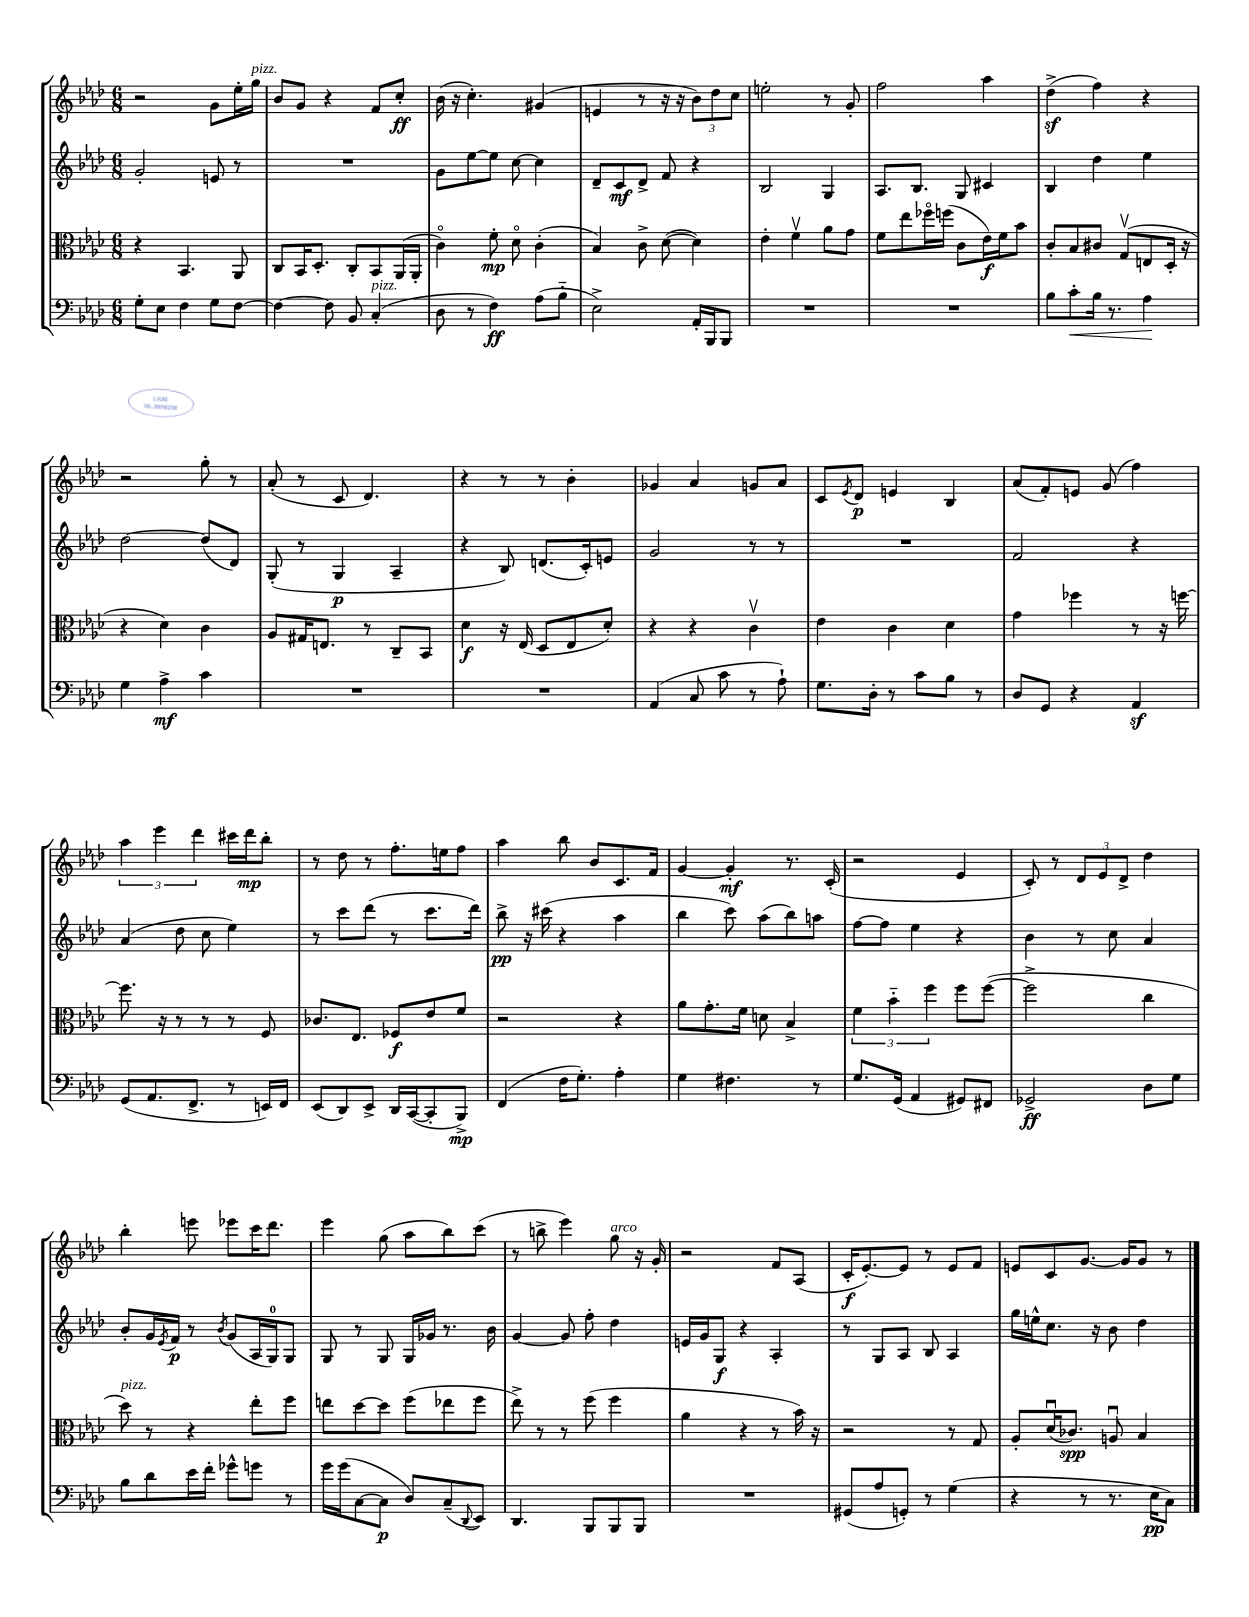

**kern	**dynam	**kern	**dynam	**kern	**dynam	**kern	**dynam
*part4	*part4	*part3	*part3	*part2	*part2	*part1	*part1
*staff4	*staff4	*staff3	*staff3	*staff2	*staff2	*staff1	*staff1
*clefF4	*	*clefC3	*	*clefG2	*	*clefG2	*
*k[b-e-a-d-]	*	*k[b-e-a-d-]	*	*k[b-e-a-d-]	*	*k[b-e-a-d-]	*
*M6/8	*	*M6/8	*	*M6/8	*	*M6/8	*
=113	=113	=113	=113	=113	=113	=113	=113
8G'\L	.	4r	.	2g'/	.	2r	.
8E-\J	.	.	.	.	.	.	.
4F\	.	4.BB-/	.	.	.	.	.
8G\L	.	.	.	8en/	.	8g\L	.
[8F\J	.	8AA-/	.	8r	.	16ee-'\L	.
!	!	!	!	!	!	!LO:TX:a:i:t=pizz.	!
.	.	.	.	.	.	16gg\JJ	.
=114	=114	=114	=114	=114	=114	=114	=114
4F\_	.	8C/L	.	2.r	.	8b-/L	.
.	.	16BB-/K	.	.	.	8g/J	.
.	.	8.D-'/J	.	.	.	.	.
8F\]	.	.	.	.	.	4r	.
8BB-/	.	8C'/L	.	.	.	.	.
!LO:TX:a:i:t=pizz.	!	!	!	!	!	!	!
(4C'/	.	8BB-/	.	.	.	8f/L	.
.	.	(16AA-/L	.	.	.	8cc'/J	ff
.	.	16AA-'/JJ	.	.	.	.	.
=115	=115	=115	=115	=115	=115	=115	=115
8D-\	.	4c\)	.	8g\L	.	(16b-\	.
.	.	.	.	.	.	16r	.
8r	.	.	.	[8ee-\	.	4.cc'\)	.
4F\)	ff	8f'\	mp	8ee-\J]	.	.	.
.	.	8d-\	.	[8cc\	.	.	.
(8A-\L	.	(4c'\	.	4cc\]	.	(4g#X/	.
8B-\J	.	.	.	.	.	.	.
=116	=116	=116	=116	=116	=116	=116	=116
2E-^\)	.	4B-/)	.	8d-~/L	.	4en/	.
.	.	.	.	8c/	mf	.	.
.	.	8c^\	.	8d-^/J	.	8r	.
.	.	([8d-\	.	8f/	.	16r	.
.	.	.	.	.	.	16r	.
16AA-'/LL	.	4d-\])	.	4r	.	12b-\L)	.
16BBB-/J	.	.	.	.	.	.	.
.	.	.	.	.	.	12dd-\	.
8BBB-/J	.	.	.	.	.	.	.
.	.	.	.	.	.	12cc\J	.
=117	=117	=117	=117	=117	=117	=117	=117
2.r	.	4e-'\	.	2B-/	.	2een'\	.
.	.	4fv\	.	.	.	.	.
.	.	8a-\L	.	4G/	.	8r	.
.	.	8g\J	.	.	.	8g'/	.
=118	=118	=118	=118	=118	=118	=118	=118
2.r	.	8f\L	.	8.A-/L	.	2ff\	.
.	.	8ee-\	.	.	.	.	.
.	.	.	.	8.B-/J	.	.	.
.	.	16ff-X\L	.	.	.	.	.
.	.	(16ffn\JJ	.	.	.	.	.
.	.	8c\L	.	8G/	.	.	.
.	.	16e-\L)	f	4c#X/	.	4aa-\	.
.	.	16f\J	.	.	.	.	.
.	.	8b-\J	.	.	.	.	.
=119	=119	=119	=119	=119	=119	=119	=119
8B-\L	.	8c'/L	.	4B-/	.	(4dd-z^\	.
!	!LO:HP:b	!	!	!	!	!	!
8c'\	<	8B-/	.	.	.	.	.
16B-\Jk	.	8c#X/J	.	4dd-\	.	4ff\)	.
8.r	.	.	.	.	.	.	.
.	.	(8Gv/L	.	.	.	.	.
4A-\	.	8En/	.	4ee-\	.	4r	.
.	.	16D-'/Jk	.	.	.	.	.
.	.	16r	.	.	.	.	.
.	[	.	.	.	.	.	.
!!LO:LB:g=z
=120	=120	=120	=120	=120	=120	=120	=120
4G\	.	4r	.	[2dd-\	.	2r	.
4A-^\	mf	4d-\)	.	.	.	.	.
4c\	.	4c\	.	(8dd-/L]	.	8gg'\	.
.	.	.	.	8d-/J)	.	8r	.
=121	=121	=121	=121	=121	=121	=121	=121
2.r	.	8A-/L	.	(8G'/	.	(8a-'/	.
.	.	16G#X/K	.	8r	.	8r	.
.	.	8.En/J	.	.	.	.	.
.	.	.	.	4G/	p	8c/	.
.	.	8r	.	.	.	4.d-/)	.
.	.	8C~/L	.	4A-~/	.	.	.
.	.	8BB-/J	.	.	.	.	.
=122	=122	=122	=122	=122	=122	=122	=122
2.r	.	4d-\	f	4r	.	4r	.
.	.	16r	.	8B-/)	.	8r	.
.	.	(16E-/	.	.	.	.	.
.	.	8D-/L	.	(8.dn/L	.	8r	.
.	.	8E-/	.	.	.	4b-'\	.
.	.	.	.	16c'/k)	.	.	.
.	.	8d-'/J)	.	8en/J	.	.	.
=123	=123	=123	=123	=123	=123	=123	=123
(4AA-/	.	4r	.	2g/	.	4g-X/	.
8C/	.	4r	.	.	.	4a-/	.
8c\	.	.	.	.	.	.	.
8r	.	4cv\	.	8r	.	8gn/L	.
8A-`\)	.	.	.	8r	.	8a-/J	.
=124	=124	=124	=124	=124	=124	=124	=124
8.G\L	.	4e-\	.	2.r	.	8c/L	.
.	.	.	.	.	.	8qe-/	.
.	.	.	.	.	.	8d-/J	p
16D-'\Jk	.	.	.	.	.	.	.
8r	.	4c\	.	.	.	4en/	.
8c\L	.	.	.	.	.	.	.
8B-\J	.	4d-\	.	.	.	4B-/	.
8r	.	.	.	.	.	.	.
=125	=125	=125	=125	=125	=125	=125	=125
8D-/L	.	4g\	.	2f/	.	(8a-/L	.
8GG/J	.	.	.	.	.	8f'/)	.
4r	.	4ff-X\	.	.	.	8en/J	.
.	.	.	.	.	.	(8g/	.
4AA-z/	.	8r	.	4r	.	4ff\)	.
.	.	16r	.	.	.	.	.
.	.	[16ffn\	.	.	.	.	.
!!LO:LB:g=z
=126	=126	=126	=126	=126	=126	=126	=126
(8GG/L	.	8.ff\]	.	(4a-/	.	6aa-\	.
8.AA-/	.	.	.	.	.	.	.
.	.	.	.	.	.	6eee-\	.
.	.	16r	.	.	.	.	.
.	.	8r	.	8dd-\	.	.	.
8.FF^/J	.	.	.	.	.	.	.
.	.	.	.	.	.	6ddd-\	.
.	.	8r	.	8cc\	.	.	.
8r	.	8r	.	4ee-\)	.	16ccc#X\LL	.
.	.	.	.	.	.	16ddd-\J	mp
16EEn/LL)	.	8F/	.	.	.	8bb-'\J	.
16FF/JJ	.	.	.	.	.	.	.
=127	=127	=127	=127	=127	=127	=127	=127
(8EE-/L	.	8.c-X/L	.	8r	.	8r	.
8DD-/)	.	.	.	8ccc\L	.	8dd-\	.
.	.	8.E-/J	.	.	.	.	.
8EE-^/J	.	.	.	(8ddd-\J	.	8r	.
16DD-/LL	.	8F-X/L	f	8r	.	8.ff'\L	.
([16CC/J	.	.	.	.	.	.	.
8CC'/]	.	8e-/	.	8.ccc\L	.	.	.
.	.	.	.	.	.	16een\k	.
8BBB-^/J)	mp	8f/J	.	.	.	8ff\J	.
.	.	.	.	16ddd-\Jk)	.	.	.
=128	=128	=128	=128	=128	=128	=128	=128
(4FF/	.	2r	.	8bb-^\	pp	4aa-\	.
.	.	.	.	16r	.	.	.
.	.	.	.	(16ccc#X\	.	.	.
16F\KL	.	.	.	4r	.	8bb-\	.
8.G'\J)	.	.	.	.	.	.	.
.	.	.	.	.	.	8b-/L	.
4A-'\	.	4r	.	4aa-\	.	8.c/	.
.	.	.	.	.	.	16f/Jk	.
=129	=129	=129	=129	=129	=129	=129	=129
4G\	.	8a-\L	.	4bb-\	.	[4g/	.
.	.	8.g'\	.	.	.	.	.
4.F#X\	.	.	.	8ccc\)	.	4g'/]	mf
.	.	16f\Jk	.	.	.	.	.
.	.	8dn\	.	(8aa-\L	.	.	.
.	.	4B-^/	.	8bb-\)	.	8.r	.
8r	.	.	.	8aan\J	.	.	.
.	.	.	.	.	.	(16c'/	.
=130	=130	=130	=130	=130	=130	=130	=130
8.G/L	.	6f\	.	[8ff\L	.	2r	.
.	.	.	.	8ff\J]	.	.	.
.	.	6b-\	.	.	.	.	.
(16GG/Jk	.	.	.	.	.	.	.
4AA-/	.	.	.	4ee-\	.	.	.
.	.	6ff\	.	.	.	.	.
8GG#X/L)	.	8ff\L	.	4r	.	4e-/	.
8FF#X/J	.	([8ff\J	.	.	.	.	.
=131	=131	=131	=131	=131	=131	=131	=131
2GG-X^/	ff	2ff^\]	.	4b-\	.	8c'/)	.
.	.	.	.	.	.	8r	.
.	.	.	.	8r	.	12d-/L	.
.	.	.	.	.	.	12e-/	.
.	.	.	.	8cc\	.	.	.
.	.	.	.	.	.	12d-^/J	.
8D-\L	.	4cc\	.	4a-/	.	4dd-\	.
8G\J	.	.	.	.	.	.	.
!!LO:LB:g=z
=132	=132	=132	=132	=132	=132	=132	=132
!	!	!LO:TX:a:i:t=pizz.	!	!	!	!	!
8B-\L	.	8dd-\)	.	8b-'/L	.	4bb-'\	.
8d-\	.	8r	.	16g/L	.	.	.
.	.	.	.	8qe-/	.	.	.
.	.	.	.	16f/JJ	p	.	.
16e-\L	.	4r	.	8r	.	8eeen\	.
16f'\JJ	.	.	.	.	.	.	.
.	.	.	.	8qb-/	.	.	.
8g-X^^\L	.	.	.	(8g/L	.	8eee-X\L	.
8gn\J	.	8ee-'\L	.	16A-/L	.	16ccc\K	.
.	.	.	.	16G/J)	.	8.ddd-\J	.
8r	.	8ff\J	.	8G/J	.	.	.
=133	=133	=133	=133	=133	=133	=133	=133
16g\LL	.	8een\L	.	8G/	.	4eee-\	.
(16g\J	.	.	.	.	.	.	.
[8C\	.	[8dd-\	.	8r	.	.	.
8C\J]	p	8dd-\J]	.	8G/	.	(8gg\	.
8D-/L)	.	(8ff\L	.	16G/LL	.	8aa-\L	.
.	.	.	.	16g-X/JJ	.	.	.
(8C~/	.	8ee-X\	.	8.r	.	8bb-\)	.
8qqDD-/	.	.	.	.	.	.	.
8EE-/J)	.	8ff\J	.	.	.	(8ccc\J	.
.	.	.	.	16b-\	.	.	.
=134	=134	=134	=134	=134	=134	=134	=134
4.DD-/	.	8ee-^\)	.	[4g/	.	8r	.
.	.	8r	.	.	.	8bbn^\	.
.	.	8r	.	8g/]	.	4eee-\)	.
8BBB-/L	.	(8ff\	.	8ff'\	.	.	.
!	!	!	!	!	!	!LO:TX:a:i:t=arco	!
8BBB-/	.	4ff\	.	4dd-\	.	8gg\	.
8BBB-/J	.	.	.	.	.	16r	.
.	.	.	.	.	.	16g'/	.
=135	=135	=135	=135	=135	=135	=135	=135
2.r	.	4a-\	.	16en/LL	.	2r	.
.	.	.	.	16g/J	.	.	.
.	.	.	.	8G/J	f	.	.
.	.	4r	.	4r	.	.	.
.	.	8r	.	4A-'/	.	8f/L	.
.	.	16b-\)	.	.	.	(8A-/J	.
.	.	16r	.	.	.	.	.
=136	=136	=136	=136	=136	=136	=136	=136
(8GG#X/L	.	2r	.	8r	.	16c'/KL	f
.	.	.	.	.	.	[8.e-'/)	.
8A-/	.	.	.	8G/L	.	.	.
8GGn'/J)	.	.	.	8A-/J	.	8e-/J]	.
8r	.	.	.	8B-/	.	8r	.
(4G\	.	8r	.	4A-/	.	8e-/L	.
.	.	8G/	.	.	.	8f/J	.
=137	=137	=137	=137	=137	=137	=137	=137
4r	.	8A-'/L	.	16gg\LL	.	8en/L	.
.	.	.	.	16een^^\J	.	.	.
.	.	(16d-u/K	.	8.cc\J	.	8c/	.
.	.	8.c-X/J)	spp	.	.	.	.
8r	.	.	.	.	.	[8.g/J	.
.	.	.	.	16r	.	.	.
8.r	.	8Anu/	.	8b-\	.	.	.
.	.	.	.	.	.	16g/KL]	.
.	.	4B-/	.	4dd-\	.	8g/J	.
16E-\KL	pp	.	.	.	.	.	.
8C\J)	.	.	.	.	.	8r	.
==	==	==	==	==	==	==	==
*-	*-	*-	*-	*-	*-	*-	*-
